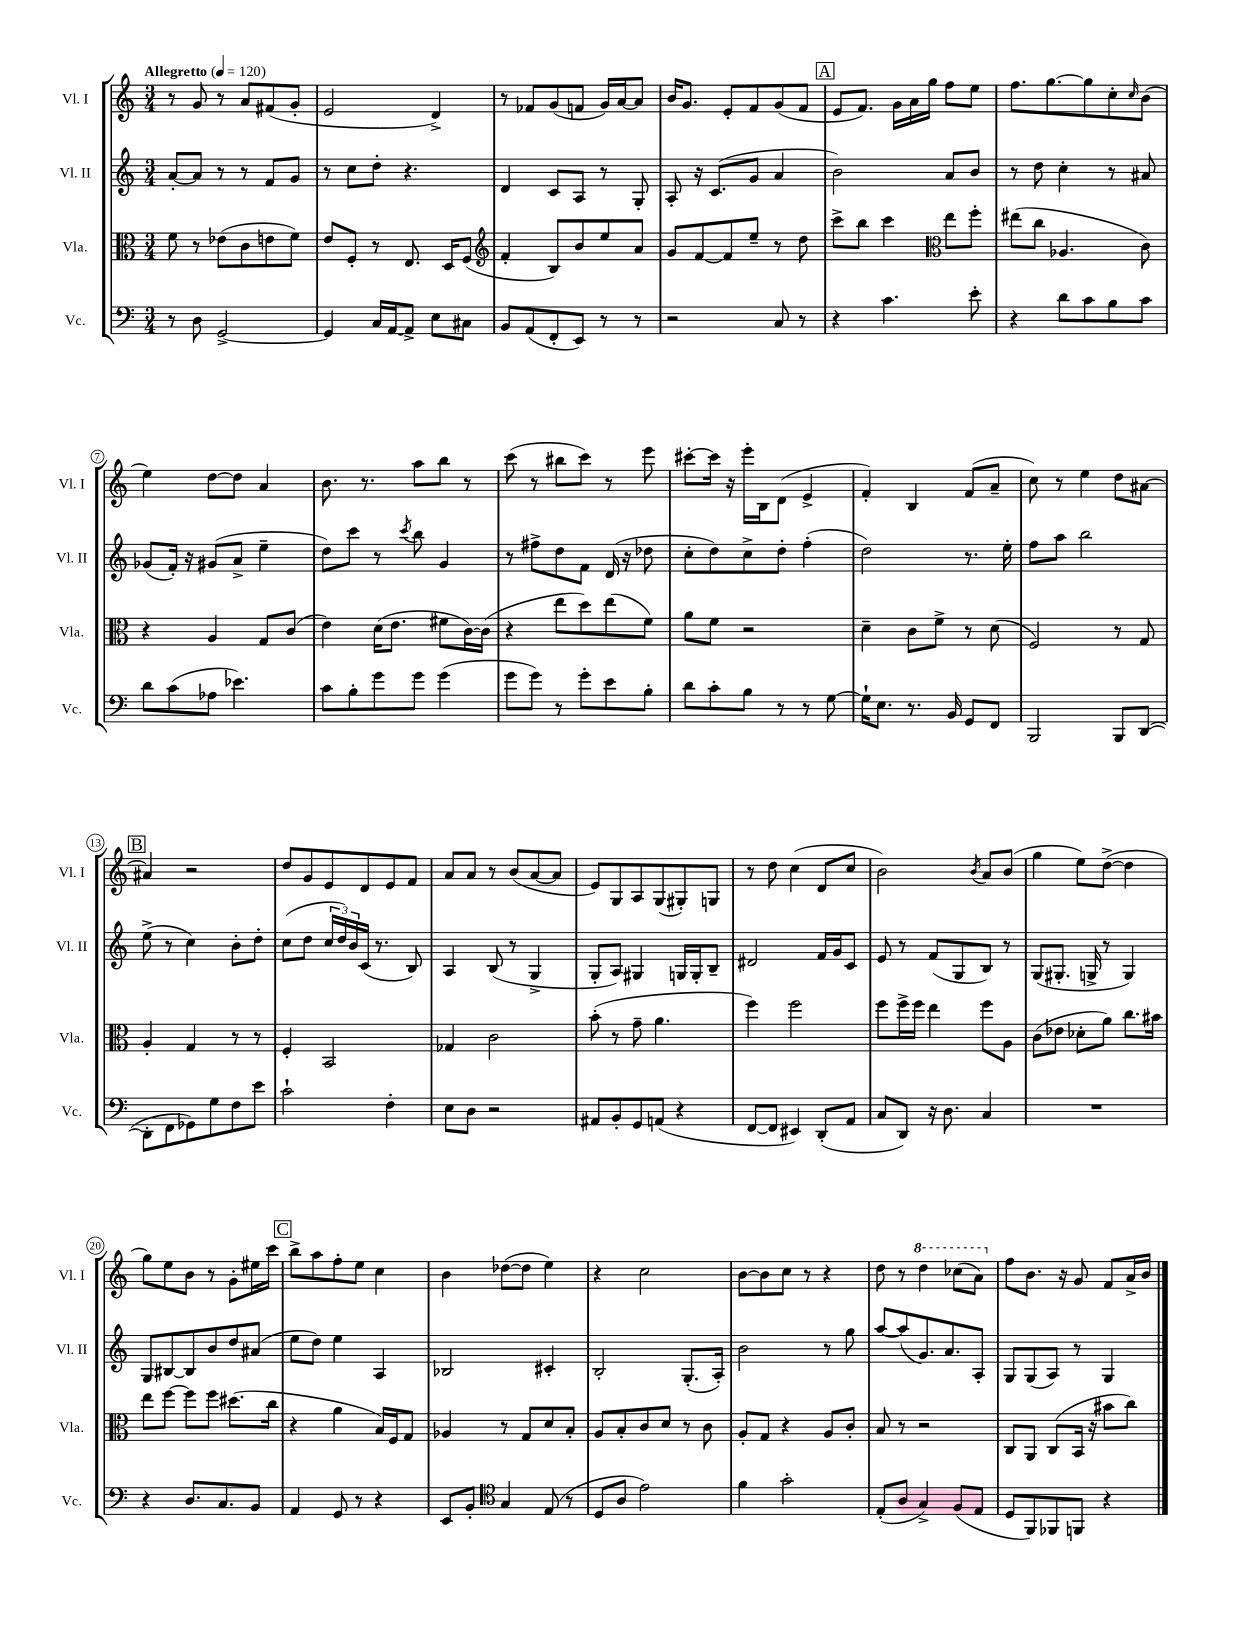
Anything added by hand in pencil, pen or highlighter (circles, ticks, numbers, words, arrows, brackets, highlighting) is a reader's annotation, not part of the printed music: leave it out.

**kern	**kern	**kern	**kern
*part4	*part3	*part2	*part1
*staff4	*staff3	*staff2	*staff1
*I"Vc.	*I"Vla.	*I"Vl. II	*I"Vl. I
*I'Vc.	*I'Vla.	*I'Vl. II	*I'Vl. I
*clefF4	*clefC3	*clefG2	*clefG2
*k[]	*k[]	*k[]	*k[]
*M3/4	*M3/4	*M3/4	*M3/4
*MM120	*MM120	*MM120	*MM120
=1	=1	=1	=1
!	!	!	!LO:TX:a:B:t=Allegretto
8r	8f\	[8a'/L	8r
8D\	8r	8a/J]	8g/
[2GG^/	(8e-X\L	8r	8r
.	8c\	8r	8a/L
.	8en\	8f/L	(8f#X/
.	8f\J)	8g/J	8g'/J
=2	=2	=2	=2
4GG/]	8e/L	8r	2e/
.	8F'/J	8cc\L	.
16C/LL	8r	8dd'\J	.
[16AA/J	.	.	.
8AA^/J]	8.E/	4.r	.
8E\L	.	.	4d^/)
.	16D/KL	.	.
8C#X\J	(8F/J	.	.
=3	=3	=3	=3
*	*clefG2	*	*
8BB/L	4f'/	4d/	8r
(8AA/	.	.	8f-X/L
8FF'/	8B/L)	8c/L	(8g/
8EE/J)	8b/	8A/J	8fn/J
8r	8ee/	8r	16g/LL)
.	.	.	[16a/J
8r	8a/J	8G'/	8a/J]
=4	=4	=4	=4
2r	8g/L	8A'/	16b/KL
.	.	.	8.g/J
.	[8f/	16r	.
.	.	(8.c/L	.
.	8f/]	.	8e'/L
.	8ee~/J	8g/J	8f/
8C/	8r	4a/	(8g/
8r	8dd\	.	8f/J
!!LO:REH:place=s1:t=A
=5	=5	=5	=5
4r	8ccc^\L	2b\)	8e/L
.	8bb\J	.	8.f/J)
4.c\	4ccc\	.	.
.	.	.	16g\LL
.	.	.	16a\
.	.	.	16gg\JJ
*	*clefC3	*	*
.	8ee\L	8a/L	8ff\L
8e'\	8ff'\J	8b/J	8ee\J
=6	=6	=6	=6
4r	(8ee#X\L	8r	8.ff\L
.	8cc\J	8dd\	.
.	.	.	[8.gg\
8d\L	4.A-X/	4cc'\	.
8c\	.	.	8gg\]
8B\	.	8r	8cc'\
.	.	.	16qqcc/
8c\J	8c\)	8a#X/	(8b\J
!!LO:LB:g=z
=7	=7	=7	=7
8d\L	4r	(8g-X/L	4ee\)
(8c\	.	16f'/Jk)	.
.	.	16r	.
8A-X\J	4A/	(8g#X/L	[8dd\L
4.e-X\)	.	8a^/J	8dd\J]
.	8G/L	4ee~\	4a/
.	(8c/J	.	.
=8	=8	=8	=8
8c\L	4e\)	8dd\L)	8.b\
8B'\	.	8ccc\J	.
.	.	.	8.r
8g\	(16d\KL	8r	.
.	8.e\J	.	.
.	.	8qccc/	.
8g\J	.	8bb\	8aa\L
(4g\	8f#X\L	4g/	8bb\J
.	[16c\L)	.	8r
.	(16c\JJ]	.	.
=9	=9	=9	=9
8g\L	4r	8r	(8ccc\
8g\J)	.	8ff#X^\L	8r
8r	8ee\L	8dd\	8bb#X\L
8g'\L	8dd\)	8f\J	8ccc\J)
8e\	(8ee\	(16d/	8r
.	.	16r	.
8B'\J	8f\J)	8dd-X\	8eee\
=10	=10	=10	=10
8d\L	8a\L	8cc'\L	[8ccc#X'\L
8c'\	8f\J	8dd\)	16ccc#\Jk]
.	.	.	16r
8B\J	2r	8cc^\	16eee'\LL
.	.	.	16B\J
8r	.	8dd'\J	(8d\J
8r	.	(4ff'\	4e^/
[8G\	.	.	.
=11	=11	=11	=11
16G`\KL]	4d~\	2dd\)	4f'/)
8.E\J	.	.	.
8.r	8c\L	.	4B/
.	8f^\J	.	.
16BB/	.	.	.
8GG/L	8r	8.r	(8f/L
8FF/J	(8d\	.	8a~/J
.	.	16ee'\	.
=12	=12	=12	=12
2BBB/	2F/)	8ff\L	8cc\)
.	.	8aa\J	8r
.	.	2bb\	4ee\
8BBB/L	8r	.	8dd\L
([8DD/J	8G/	.	[8a#X\J
!!LO:LB:g=z
!!LO:REH:place=s1:t=B
=13	=13	=13	=13
8DD'\L]	4A'/	(8ee^\	4a#X/]
8FF\	.	8r	.
8GG-X\)	4G/	4cc\)	2r
8G\	.	.	.
8F\	8r	8b'\L	.
8e\J	8r	8dd'\J	.
=14	=14	=14	=14
2c`\	4F'/	(8cc\L	8dd/L
.	.	8dd\J	8g/
.	2BB/	24cc/LL	8e/
.	.	24dd/)	.
.	.	24b/	.
.	.	(16c/JJ	8d/
.	.	8.r	.
4F'\	.	.	8e/
.	.	8B/)	8f/J
=15	=15	=15	=15
8E\L	4G-X/	4A/	8a/L
8D\J	.	.	8a/J
2r	2c\	(8B/	8r
.	.	8r	(8b/L
.	.	4G^/	[8a/
.	.	.	8a/J]
=16	=16	=16	=16
8AA#X/L	(8b'\	8G'/L	8e/L)
8BB'/	8r	8A/J)	8G/
8GG/	8g~\	4G#X/	8A/
(8AAn/J	4.a\	.	(8G/
4r	.	16Gn/LL	8G#X'/)
.	.	16G'/J	.
.	.	8B~/J	8Gn/J
=17	=17	=17	=17
[8FF/L	4ff\)	2d#X/	8r
8FF/J]	.	.	8dd\
4EE#X/)	2ff\	.	(4cc\
(8DD'/L	.	16f/LL	8d/L
.	.	16g/J	.
8AA/J	.	8c/J	8cc/J
=18	=18	=18	=18
8C/L	8ff\L	8e/	2b\)
8DD/J)	16ff^\L	8r	.
.	16ff\JJ	.	.
16r	4ee\	(8f/L	.
8.D\	.	.	.
.	.	8G/	.
.	.	.	8qb/
4C/	8ff\L	8B/J)	8a/L
.	8A\J	8r	(8b/J
=19	=19	=19	=19
2.r	(8c\L	(8G/L	4gg\
.	8e-X\J	8.G#X'/J	.
.	8d-X'\L	.	8ee\L)
.	.	16Gn^/	.
.	8a\J)	8r	([8dd^\J
.	8.cc\L	4G/)	4dd\]
.	16b#X\Jk	.	.
!!LO:LB:g=z
=20	=20	=20	=20
4r	8ee\L	8G/L	8gg\L)
.	[8ff\J	[8B#X/	8ee\
8.D/L	8ff\L]	8B#/]	8b\J
.	8ff\J	8b/	8r
8.C/	.	.	.
.	(8.dd#X\L	8dd/	8g'\L
8BB/J	.	(8a#X/J	16ee#X\L
.	16cc\Jk	.	16ccc\JJ
!!LO:REH:place=s1:t=C
=21	=21	=21	=21
4AA/	4r	8ee\L	8bb^\L
.	.	8dd\J)	8aa\
8GG/	4a\	4ee\	8ff'\
8r	.	.	8ee\J
4r	16B/LL)	4A/	4cc\
.	16F/J	.	.
.	8G/J	.	.
=22	=22	=22	=22
8EE/L	4A-X/	2B-X/	4b\
8BB'/J	.	.	.
*clefC4	*	*	*
4G/	8r	.	([8dd-X\L
.	8G/L	.	8dd-\J]
(8E/	8d/	4c#X'/	4ee\)
8r	8B'/J	.	.
=23	=23	=23	=23
8D/L	8A/L	2B'/	4r
8A/J	8B'/	.	.
2e\)	8c/	.	2cc\
.	8d/J	.	.
.	8r	(8.G'/L	.
.	8c\	.	.
.	.	16A'/Jk)	.
=24	=24	=24	=24
4f\	8A'/L	2b\	[8b\L
.	8G/J	.	8b\]
2g'\	4r	.	8cc\J
.	.	.	8r
.	8A/L	8r	4r
.	8c'/J	8gg\	.
=25	=25	=25	=25
(8E'/L	8B/	[8aa/L	8dd\
8A/J	8r	(8aa/]	8r
*	*	*	*8va
4G^/)	2r	8.g/)	4ddd\
.	.	8.a/	.
(8F/L	.	.	(8ccc-X\L
8E/J	.	8A'/J	8aa\J)
=26	=26	=26	=26
*	*	*	*X8va
8D/L	8C/L	8G/L	8ff\L
8FF/)	8AA/J	(8G/	8.b\J
8FF-X/	(8C/L	8A/J)	.
.	.	.	16r
8FFn/J	16BB/Jk	8r	8g/
.	16r	.	.
4r	8b#X\L	4G/	8f/L
.	8cc\J)	.	16a^/L
.	.	.	16b/JJ
==	==	==	==
*-	*-	*-	*-
